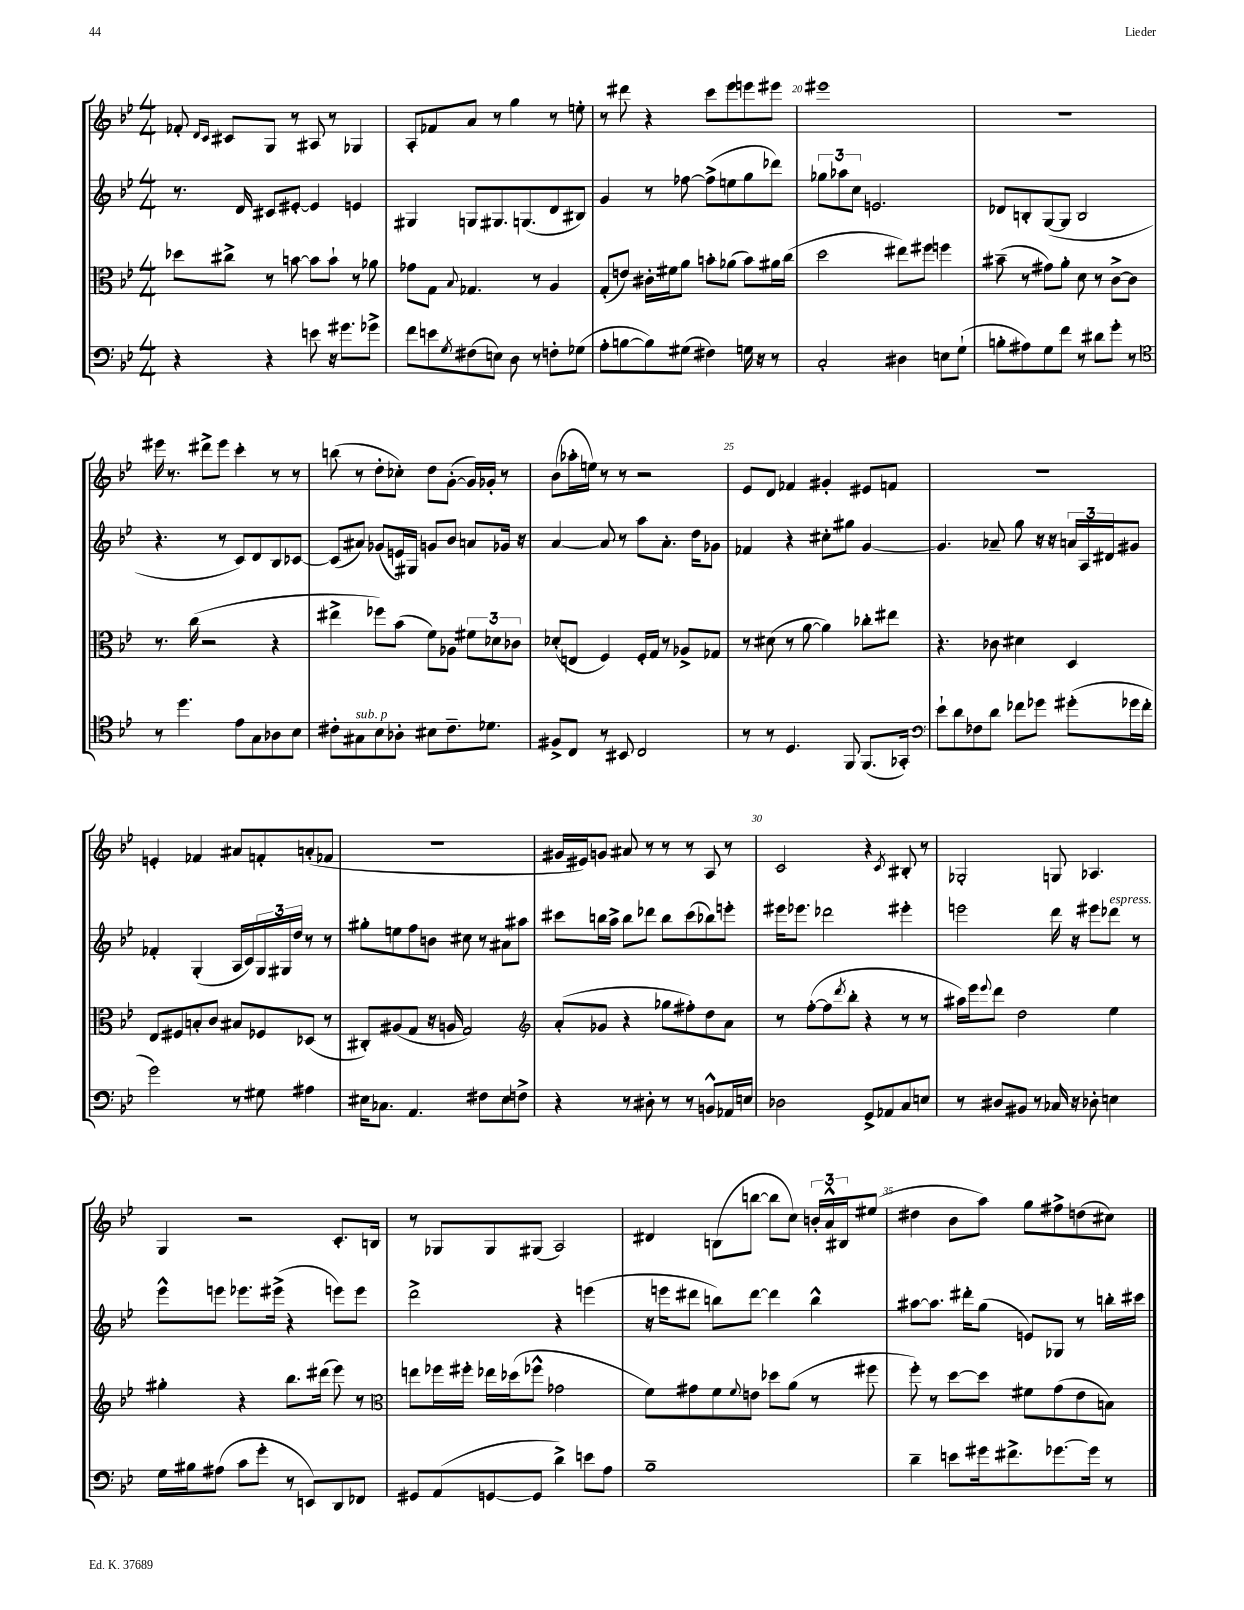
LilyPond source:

<<
\new StaffGroup <<
\new Staff = "s0" {
    \clef treble \key bes \major \numericTimeSignature \time 4/4
    fes'8-. \grace { d'16 c'16 } cis'8 g8 r8 ais8 r8 ges4 |
    a8-. fes'8 a'8 r8 g''4 r8 e''8-. |
    r8 dis'''8 r4 c'''8 ees'''8 e'''8 eis'''8 |
    eis'''1 |
    R1 |
    eis'''16 r8. dis'''8-> eis'''8 c'''4-. r8 r8 |
    b''8( r8 d''8-. ces''8-.) d''8 g'8~-.( g'16) ges'16-. r8 |
    bes'8( aes''16-. e''16) r8 r8 r2 |
    ees'8 d'8 fes'4 gis'4-. eis'8 f'8 |
    R1 |
    e'4-. fes'4 ais'8 f'8-. a'8-.( fes'8 |
    R1 |
    gis'16 eis'16) g'8 ais'8 r8 r8 r8 a8 r8 |
    c'2 r4 \acciaccatura { c'8 } bis8-. r8 |
    ges2-. g8 aes4. |
    g4 r2 c'8.-. b16 |
    r8 ges8 ges8 gis8( a2) |
    dis'4 b8( b''8~ b''8 c''8) \tuplet 3/2 { b'16-. a'16-^ bis16 } eis''8( |
    dis''4 bes'8 a''8) g''8 fis''8-> d''8( cis''8) \bar "|." |
}
\new Staff = "s1" {
    \clef treble \key bes \major \numericTimeSignature \time 4/4
    r8. d'16 cis'8 eis'8~-. eis'4 e'4 |
    gis4 g8 gis8. g8.( d'8 bis8) |
    g'4 r8 fes''8~ fes''8->( e''8 g''8 des'''8) |
    \tuplet 3/2 { ges''8 aes''8 c''8 } e'2. |
    des'8 b8-. g8~( g8 b2 |
    r4. r8 c'8) d'8 bes8 ces'8~ |
    ces'8( ais'8) ges'8( e'16) gis16 g'8 bes'8 a'8 ges'16 r16 |
    a'4~ a'8 r8 a''8 a'8.-. d''16 ges'8 |
    fes'4 r4 cis''8-. gis''8 g'4~ |
    g'4. aes'8-- g''8 r16 r16 \tuplet 3/2 { a'16 a16 dis'16 } gis'8 |
    fes'4-. g4-.( a16 c'16) \tuplet 3/2 { g16 gis16 d''16 } r8 r8 |
    gis''8-. e''8 f''8 b'8 cis''8 r8 ais'8 ais''8 |
    cis'''8 b''16 a''16-> b''8 des'''8 b''8 cis'''8( bes''8) e'''8-. |
    eis'''16 ees'''8. des'''2 eis'''4-. |
    e'''2 d'''16 r16 eis'''8 des'''8^\markup { \italic "espress." } r8 |
    ees'''8-^ e'''8 ees'''8. eis'''16->( r4 e'''8) e'''8 |
    d'''2-> r4 e'''4( |
    r16 e'''16 dis'''8 b''8) dis'''8~ dis'''4 b''4-^ |
    ais''8~ ais''8. dis'''16-. g''8( e'8) ges8 r8 b''16-. cis'''16 \bar "|." |
}
\new Staff = "s2" {
    \clef alto \key bes \major \numericTimeSignature \time 4/4
    des''8 cis''8-> r8 b'8~ b'8 b'8-! r8 aes'8 |
    ges'8 g8 \appoggiatura { bes8 } ges4. r8 a4 |
    g8-.( e'8) cis'16-. fis'16 a'8 b'8-. aes'8( b'8) ais'16 c''16( |
    d''2 eis''8) fis''8 f''4 |
    bis'8--( r8 gis'8) a'8-. d'8 r8 c'8~-> c'8 |
    r8. c''16( r2 r4 |
    eis''4-> fes''8) bes'8( f'8) aes8 \tuplet 3/2 { fis'8 des'8 ces'8 } |
    des'8-.( e8 f4) f16-. g16 r8 aes8-> ges8 |
    r8 dis'8( r8 a'8~ a'4) ces''8-. eis''8 |
    r4. ces'8 dis'4 d4 |
    ees8 fis8 b8-. c'8 bis8 fes8 des8( r8 |
    cis8-.) ais8( g8 r16 a16 g2) |
    \clef treble a'8-.( ges'8 r4 ges''8 fis''8-.) d''8 a'8 |
    r8 f''8~-.( f''8 \acciaccatura { d'''8 } bes''8-. r4 r8 r8 |
    ais''16) ees'''16 \appoggiatura { ees'''8 } d'''8 d''2 ees''4 |
    gis''4-. r4 bes''8. dis'''16( ees'''8) r8 |
    \clef alto e''8 fes''16 fis''16-. ees''16 des''16( fes''8-^ ges'2 |
    f'8) gis'8 f'8 \appoggiatura { f'8 } e'8 des''8 a'8( r8 fis''8 |
    f''8-.) r8 d''8~ d''8 fis'8 g'8( ees'8 b8) \bar "|." |
}
\new Staff = "s3" {
    \clef bass \key bes \major \numericTimeSignature \time 4/4
    r4 r4 e'8 r16 gis'8. ges'8-> |
    f'8 e'8 \acciaccatura { g8 } fis8( e8) d8 r8 f8-. ges8( |
    a8-. b8~ b8) gis8( fis4) g16 r16 r8 |
    c2-. dis4 e8 g8-!( |
    b8-. ais8) g8 f'8 r8 dis'8 g'8-. r8 |
    \clef tenor r8 d''4. ees'8 g8 aes8 bes8 |
    cis'8-. gis8^\markup { \italic "sub. p" } bes8 aes8-. bis8 cis'8.-- des'8. |
    fis8-> c8 r8 bis,8 c2 |
    r8 r8 d4. f,8 f,8.( ges,16-.) |
    \clef bass ees'8-! d'8 fes8 d'8 fes'8 ges'8 gis'8-.( ges'16 fes'16-. |
    g'2) r8 gis8 ais4 |
    eis16 ces8. a,4. fis8 eis8 f8-> |
    r4 r8 dis8-. r8 r8 b,8-^ aes,16 e16 |
    des2 g,8-> aes,8 c8 e8 |
    r8 dis8 bis,8 r8 ces16 r16 des8-. e4 |
    g16 bis16 ais8( c'8 g'8-. r8 e,8) d,8 fes,8 |
    gis,8 a,8( g,8~ g,8 d'4->) e'8 a8 |
    bes1-- |
    d'4-- e'8 gis'16 fis'8.-> ges'8.~ ges'16 r8 \bar "|." |
}
>>
>>
\layout { \context { \Score currentBarNumber = #17 \override BarNumber.break-visibility = ##(#f #t #t) barNumberVisibility = #(every-nth-bar-number-visible 5) } }
